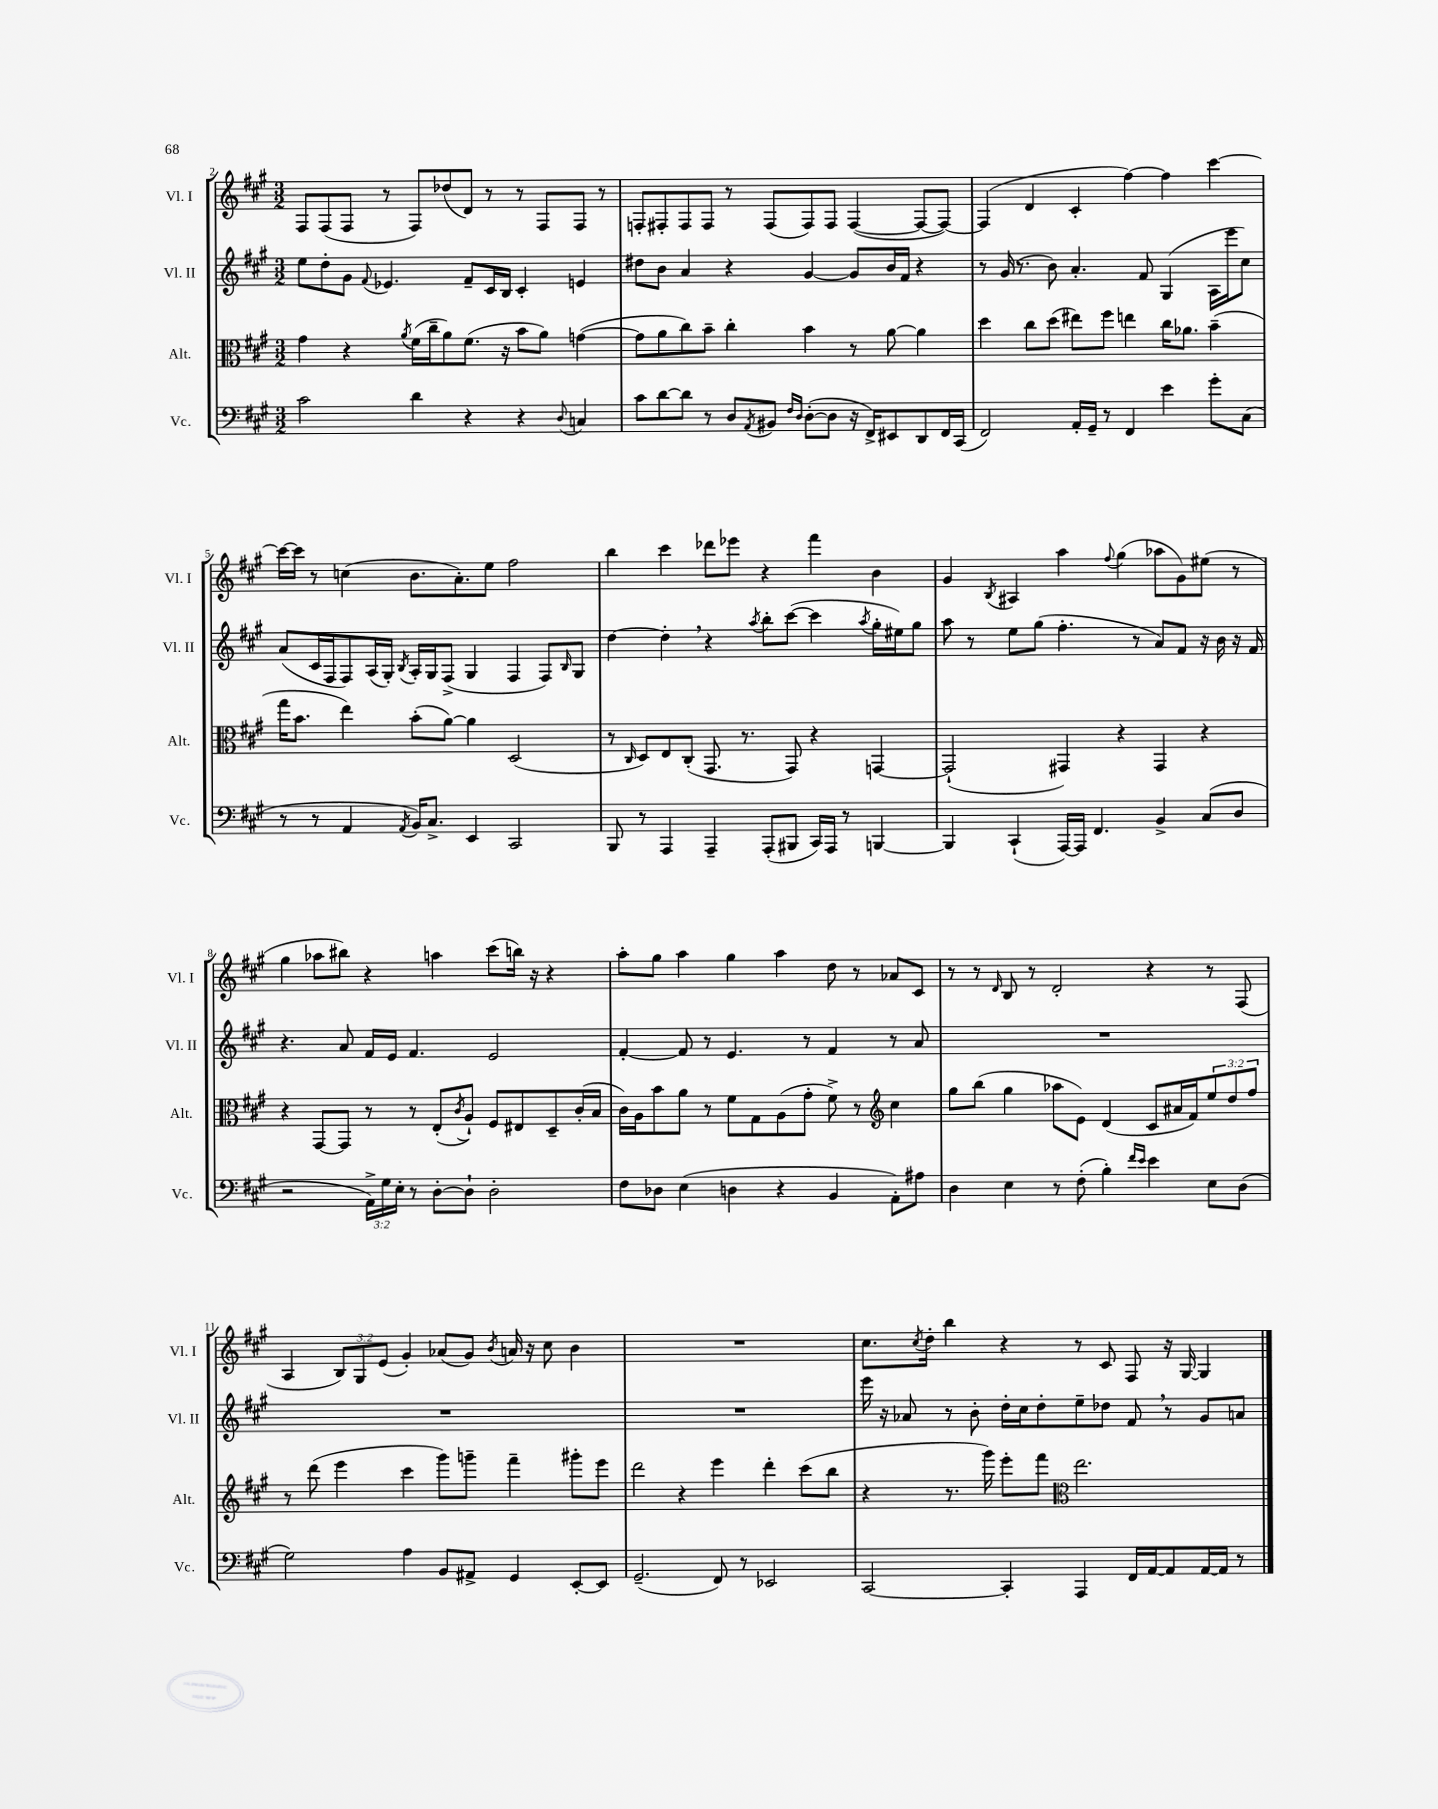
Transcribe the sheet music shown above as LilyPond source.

<<
\new StaffGroup <<
\new Staff = "s0" \with { instrumentName = "Vl. I" shortInstrumentName = "Vl. I" } {
    \clef treble \key a \major \numericTimeSignature \time 3/2 \override Staff.TupletNumber.text = #tuplet-number::calc-fraction-text
    fis8 fis8( fis8 r8 fis8) des''8( d'8) r8 r8 fis8 fis8 r8 |
    f8-. fis8-. fis8 fis8 r8 fis8( fis8) fis8 fis4~( fis8~ fis8~) |
    fis4( d'4 cis'4-. fis''4~) fis''4 cis'''4~ |
    cis'''16~ cis'''16 r8 c''4( b'8. a'8.-.) e''8 fis''2 |
    b''4 cis'''4 des'''8 ees'''8 r4 fis'''4 b'4 |
    gis'4 \acciaccatura { b8 } ais4 a''4 \appoggiatura { fis''8 } gis''4( aes''8 gis'8) eis''8( r8 |
    gis''4 aes''8 bis''8) r4 a''4 cis'''8( b''16) r16 r4 |
    a''8-. gis''8 a''4 gis''4 a''4 d''8 r8 aes'8 cis'8 |
    r8 r8 \grace { d'16 } b8 r8 d'2-. r4 r8 fis8( |
    a4 \tuplet 3/2 { b8) gis8 e'8( } gis'4-.) aes'8( gis'8) \acciaccatura { b'8 } a'16 r16 cis''8 b'4 |
    R1. |
    cis''8. \acciaccatura { cis''8 } d''16-. b''4 r4 r8 cis'8 fis8 r16 gis16~ gis4 \bar "|." |
}
\new Staff = "s1" \with { instrumentName = "Vl. II" shortInstrumentName = "Vl. II" } {
    \clef treble \key a \major \numericTimeSignature \time 3/2
    e''8 d''8-. gis'8 \appoggiatura { fis'8 } ees'4. fis'8-- cis'16 b16 cis'4-. e'4 |
    dis''8 b'8 a'4 r4 gis'4~ gis'8 b'16 fis'16 r4 |
    r8 gis'16( r8. b'8) a'4.-. fis'8 gis4( a16 e'''16 cis''8) |
    a'8( cis'16 fis16 fis8) a16( gis16-.) \acciaccatura { b8 } a16-. gis16 fis8->( gis4 fis4 fis8) \grace { b16 } gis8 |
    d''4~ d''4-. \breathe r4 \acciaccatura { a''8 } b''8-. cis'''8~( cis'''4 \acciaccatura { a''8 } gis''16-. eis''16) gis''8 |
    a''8 r8 e''8 gis''8( fis''4.-. r8 a'8) fis'8 r16 b'16 r16 fis'16 |
    r4. a'8 fis'16 e'16 fis'4. e'2 |
    fis'4~-. fis'8 r8 e'4. r8 fis'4 r8 a'8 |
    R1. |
    R1. |
    R1. |
    e'''16 r16 aes'8 r8 b'8-. d''16-. cis''16 d''8-. e''8-- des''8 fis'8 \breathe r8 gis'8 a'8 \bar "|." |
}
\new Staff = "s2" \with { instrumentName = "Alt." shortInstrumentName = "Alt." } {
    \clef alto \key a \major \numericTimeSignature \time 3/2 \override Staff.TupletNumber.text = #tuplet-number::calc-fraction-text
    gis'4 r4 \acciaccatura { a'8 } fis'16( cis''16-- a'8) fis'8.( r16 b'8 a'8) g'4~( |
    g'8 a'8 cis''8) b'8-- cis''4-. b'4 r8 a'8~ a'4 |
    d''4 cis''8 d''8( eis''8) fis''8 e''4 cis''16 aes'8. b'4--( |
    gis''16 b'8. e''4) b'8-.( a'8~) a'4 d2( |
    r8 \grace { cis16 } d8) e8 cis8-.( gis,8. r8. gis,8) r4 g,4~ |
    g,2-!( gis,4) r4 gis,4 r4 |
    r4 gis,8~ gis,8 r8 r8 e8-.( \acciaccatura { cis'8 } a8-!) fis8 eis8 d8-- cis'16-.( b16 |
    cis'16) a16 b'8 a'8 r8 fis'8 gis8 a8( gis'8-. fis'8->) r8 \clef treble cis''4 |
    gis''8 b''8( gis''4 aes''8 e'8) d'4( cis'8 ais'16 fis'16) \tuplet 3/2 { e''8 d''8 fis''8 } |
    r8 d'''8( e'''4 cis'''4 gis'''8) g'''8-- fis'''4-- gis'''8-. e'''8 |
    d'''2 r4 e'''4 d'''4-. cis'''8( b''8 |
    r4 r8. gis'''16) e'''8-. fis'''8 \clef alto e''2. \bar "|." |
}
\new Staff = "s3" \with { instrumentName = "Vc." shortInstrumentName = "Vc." } {
    \clef bass \key a \major \numericTimeSignature \time 3/2 \override Staff.TupletNumber.text = #tuplet-number::calc-fraction-text
    cis'2 d'4 r4 r4 \appoggiatura { d8 } c4 |
    cis'8 d'8~ d'8 r8 d8 \acciaccatura { a,8 } bis,8 \grace { fis16 d16 } d8~-.( d8 r16 fis,16->) eis,8 d,8 fis,16 cis,16( |
    fis,2) a,16-. gis,16-- r8 fis,4 e'4 gis'8-. cis8( |
    r8 r8 a,4 \acciaccatura { a,8 } b,16) cis8.-> e,4 cis,2 |
    b,,8 r8 a,,4 a,,4-- a,,8-.( bis,,8 cis,16) a,,16 r8 b,,4~ |
    b,,4 cis,4-!( a,,16~) a,,16 fis,4. b,4-> cis8( d8 |
    r2 \tuplet 3/2 { a,16->) gis16 e16-. } r8 d8~-. d8-! d2-. |
    fis8 des8 e4( d4 r4 b,4 a,8-.) ais8 |
    d4 e4 r8 fis8-.( b4-.) \grace { fis'16 e'16 } e'4 e8 d8( |
    gis2) a4 b,8 ais,8-> gis,4 e,8~-. e,8 |
    gis,2.--( fis,8) r8 ees,2 |
    cis,2~ cis,4-. a,,4 fis,16 a,16~ a,8 a,16~ a,16 r8 \bar "|." |
}
>>
>>
\layout { \context { \Score currentBarNumber = #2 } }
